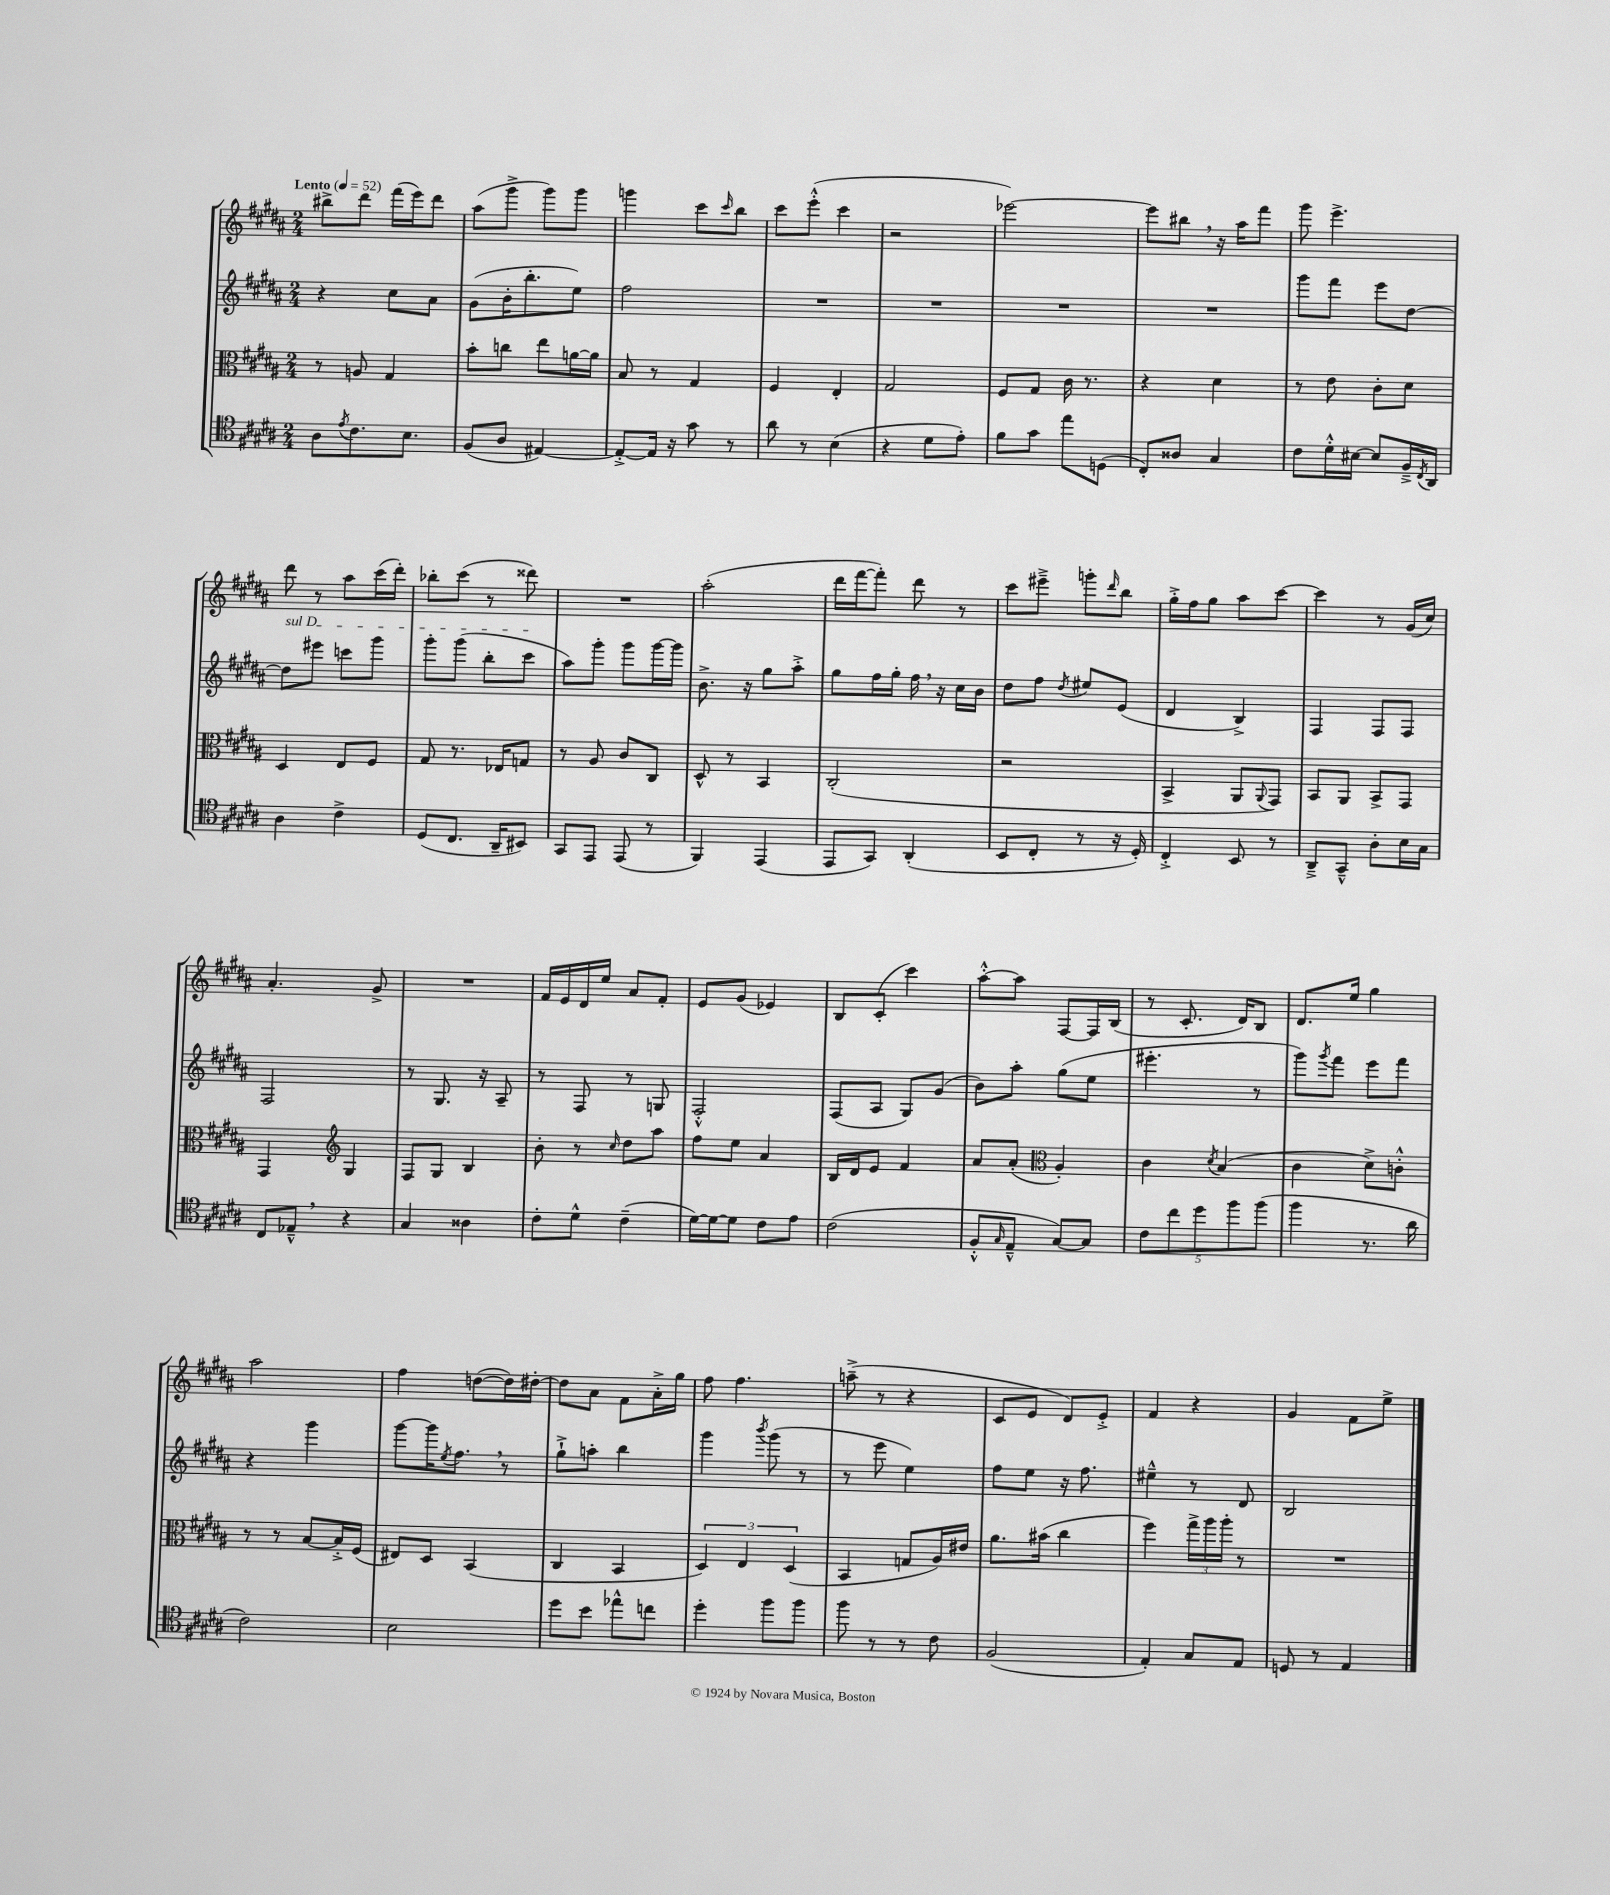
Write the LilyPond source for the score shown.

<<
\new StaffGroup <<
\new Staff = "s0" {
    \clef treble \key b \major \numericTimeSignature \time 2/4 \tempo "Lento" 4 = 52
    bis''8-> dis'''8 fis'''16( e'''16) dis'''8 |
    ais''8( gis'''8-> gis'''8) gis'''8 |
    g'''4 cis'''8 \grace { cis'''16 } b''8 |
    cis'''8 e'''8-.-^( cis'''4 |
    r2 |
    ees'''2~) |
    ees'''8 bis''8 \breathe r16 ais''16 fis'''8 |
    gis'''8 e'''4.-> |
    dis'''8 r8 ais''8 cis'''16( dis'''16-.) |
    bes''8-. cis'''8( r8 disis'''8) |
    R2 |
    ais''2-.( |
    dis'''16 fis'''16~ fis'''8-.) dis'''8 r8 |
    cis'''8 eis'''8---> g'''8-. \grace { dis'''16 } b''8 |
    gis''16-.-> fis''16 gis''8 ais''8 cis'''8~ |
    cis'''4 r8 gis'16( cis''16) |
    ais'4.-. gis'8-> |
    R2 |
    fis'16 e'16 dis'16 e''16 ais'8 fis'8-. |
    e'8 gis'8( ees'4) |
    b8 cis'8-.( cis'''4) |
    ais''8~-.-^ ais''8 fis8~ fis16 b16( |
    r8 cis'8.-. dis'16) b8 |
    dis'8. e''16 gis''4 |
    ais''2 |
    fis''4 d''8~( d''16) dis''16~-. |
    dis''8 ais'8 fis'8 ais'16-.-> gis''16 |
    fis''8 fis''4. |
    a''8--->( r8 r4 |
    cis'8 e'8 dis'8) e'8-.-> |
    fis'4 r4 |
    gis'4 fis'8 e''8-> \bar "|." |
}
\new Staff = "s1" {
    \clef treble \key b \major \numericTimeSignature \time 2/4
    r4 cis''8 ais'8 |
    gis'8( b'16-. b''8.-. e''8) |
    fis''2 |
    R2 |
    R2 |
    R2 |
    R2 |
    gis'''8 fis'''8 e'''8 dis''8~ |
    \once \override TextSpanner.bound-details.left.text = \markup { \italic "sul D" } dis''8\startTextSpan eis'''8 c'''8 gis'''8 |
    gis'''8-. gis'''8( b''8-. cis'''8\stopTextSpan |
    ais''8) gis'''8-. gis'''8 gis'''16~ gis'''16 |
    b'8.-> r16 gis''8 ais''8-.-> |
    gis''8 fis''16 gis''16-. fis''16 \breathe r16 cis''16 b'16 |
    dis''8 fis''8 \acciaccatura { dis''8 } eis''8 e'8( |
    dis'4 b4->) |
    fis4 fis8 fis8 |
    fis2 |
    r8 gis8. r16 ais8-- |
    r8 fis8 r8 g8 |
    fis2-.-^ |
    fis8( ais8 gis8) gis'8( |
    b'8) ais''8-. gis''8( e''8 |
    eis'''4.-. r8 |
    gis'''8) \acciaccatura { gis'''8 } fis'''8 e'''8 fis'''8 |
    r4 gis'''4 |
    gis'''8~ gis'''16 \acciaccatura { e''8 } fis''8. \breathe r8 |
    gis''8-!-> a''8-. b''4 |
    gis'''4 \acciaccatura { b'''8 } gis'''8( r8 |
    r8 e'''8 e''4) |
    fis''8 e''8 r16 fis''8. |
    eis''4---^ r8 dis'8 |
    b2 \bar "|." |
}
\new Staff = "s2" {
    \clef alto \key b \major \numericTimeSignature \time 2/4
    r8 a8 gis4 |
    b'8-. c''8 e''8 a'16~ a'16 |
    b8 r8 gis4 |
    fis4 e4-. |
    gis2 |
    fis8 gis8 cis'16 r8. |
    r4 dis'4 |
    r8 e'8 cis'8-. dis'8 |
    dis4 e8 fis8 |
    gis8 r8. ees16 g8 |
    r8 ais8 cis'8 cis8 |
    dis8-^ r8 b,4 |
    cis2-.( |
    r2 |
    b,4-> ais,8 \appoggiatura { ais,8 } gis,8) |
    b,8 ais,8 b,8-> gis,8 |
    gis,4 \clef treble gis4 |
    fis8 gis8 b4 |
    b'8-. r8 \grace { cis''16 } dis''8 ais''8 |
    fis''8 e''8 ais'4 |
    b16 dis'16 e'8 fis'4 |
    ais'8 ais'8-.( \clef alto ais4-.) |
    cis'4 \acciaccatura { dis'8 } b4( |
    cis'4 dis'8->) c'8-.-^ |
    r8 r8 b8~ b16-.-> fis16( |
    eis8) dis8 b,4( |
    cis4 b,4 |
    \tuplet 3/2 { dis4) e4 dis4( } |
    b,4 g8 ais16) eis'16 |
    ais'8. bis'16( cis''4 |
    fis''4) \tuplet 3/2 { gis''16-> ais''16 ais''16-. } r8 |
    R2 \bar "|." |
}
\new Staff = "s3" {
    \clef tenor \key b \major \numericTimeSignature \time 2/4
    ais8 \acciaccatura { e'8 } cis'8. b8. |
    fis8( ais8 eis4~) |
    eis8~-.-> eis16 r16 gis'8 r8 |
    ais'8 r8 b4( |
    r4 dis'8 e'8-.) |
    fis'8 gis'8 e''8 d8( |
    cis8-.) aisis8 gis4 |
    cis'8 dis'16-.-^ bis16~ bis8 fis16---> \acciaccatura { cis8 } ais,16 |
    ais4 cis'4-> |
    dis8( cis8. ais,16-- bis,8) |
    gis,8 e,8 e,8( r8 |
    fis,4) e,4( |
    e,8 gis,8) ais,4-.( |
    b,8 cis8-. r8 r16 dis16-.) |
    cis4-.-> b,8 r8 |
    ais,8---> gis,8---^ ais8-. b16 gis16 |
    cis8 ees8---^ \breathe r4 |
    gis4 aisis4 |
    cis'8-. dis'8-^ cis'4--( |
    dis'16~) dis'16~ dis'8 cis'8 e'8 |
    cis'2( |
    fis8-.-^ \grace { gis16 } e8---^ gis8~) gis8 |
    \tuplet 5/4 { cis'8 cis''8 dis''8 fis''8 fis''8( } |
    fis''4 r8. ais'16 |
    cis'2) |
    b2 |
    dis''8 b'8 ees''8-^ c''8 |
    dis''4-. fis''8 fis''8 |
    fis''8 r8 r8 cis'8 |
    fis2( |
    e4-.) gis8 e8 |
    d8 r8 e4 \bar "|." |
}
>>
>>
\layout { \context { \Score \remove "Bar_number_engraver" } }
